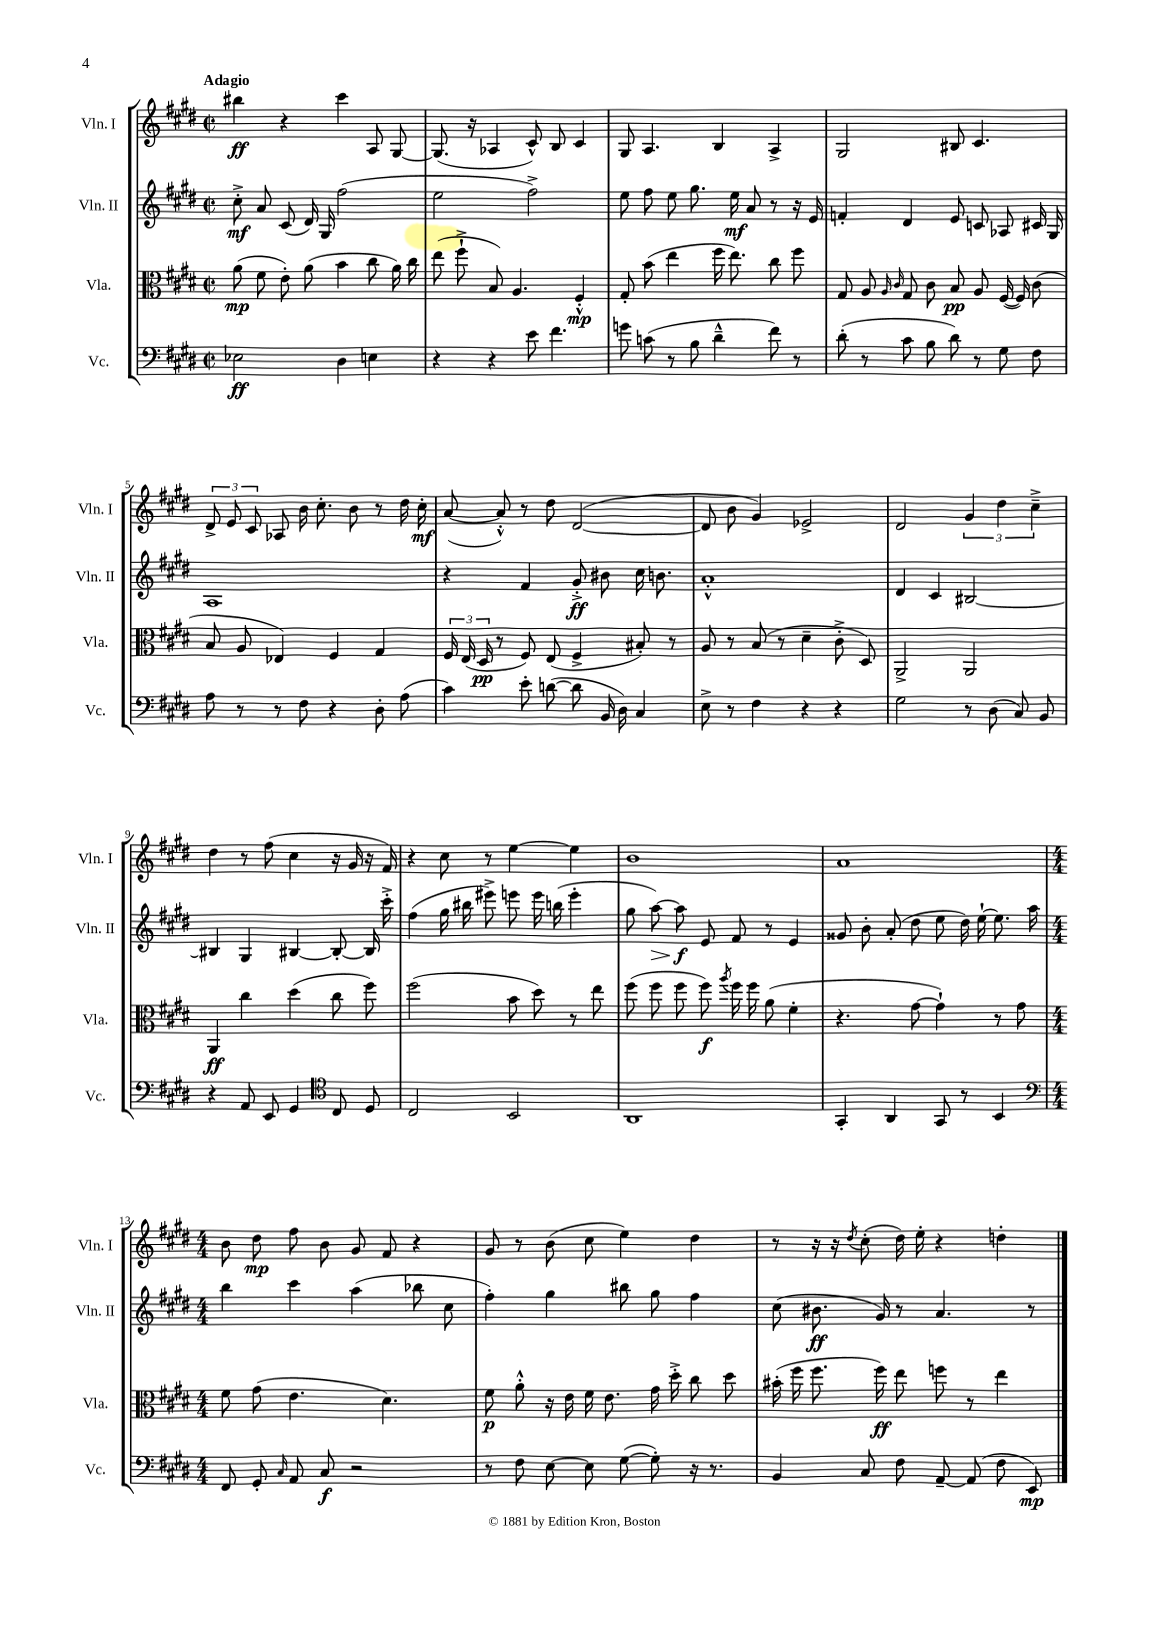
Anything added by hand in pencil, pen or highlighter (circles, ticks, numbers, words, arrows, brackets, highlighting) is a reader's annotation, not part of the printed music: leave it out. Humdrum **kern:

**kern	**kern	**kern	**kern
*staff4	*staff3	*staff2	*staff1
*clefF4	*clefC3	*clefG2	*clefG2
*k[f#c#g#d#]	*k[f#c#g#d#]	*k[f#c#g#d#]	*k[f#c#g#d#]
*M2/2	*M2/2	*M2/2	*M2/2
*met(c|)	*met(c|)	*met(c|)	*met(c|)
2E-	(8a	8cc#'^	4bb#
.	8f#	8a	.
.	8e')	(8c#	4r
.	(8a	16d#)	.
.	.	16G#	.
4D#	4b	(2ff#	4ccc#
4E	8cc#	.	8A
.	16a)	.	[8G#
.	16cc#	.	.
=	=	=	=
4r	(8ee	2ee	(8.G#]
.	8ff#`^	.	.
.	.	.	16r
4r	8B)	.	4A-
.	4.A	.	.
8e	.	2ff#^)	8c#^^)
4.f#	.	.	8B
.	4F#'^^	.	4c#
=	=	=	=
8g	8G#'	8ee	8G#
(8c	(8b	8ff#	4.A
8r	4ee	8ee	.
8B	.	8.gg#	.
4d#~^^	16ff#	.	4B
.	8.ee)	16ee	.
.	.	8a	.
8f#)	8cc#	8r	4A^
8r	8ff#	16r	.
.	.	16e	.
=	=	=	=
(8d#'	8G#	4f'	2G#
8r	8A	.	.
.	16qqA	.	.
.	16qqc#	.	.
8c#	8G#	4d#	.
8B	8c#	.	.
8d#)	8B	8e	8B#
8r	8A	8c	4.c#
8G#	([16F#	8A-	.
.	16F#])	.	.
8F#	(8c#	16c#	.
.	.	16G#	.
=	=	=	=
8A	8B	1A	12d#^
.	.	.	12e
8r	8A	.	.
.	.	.	12c#
8r	4E-)	.	8A-
8F#	.	.	16b
.	.	.	8.cc#'
4r	4F#	.	.
.	.	.	8b
8D#'	4G#	.	8r
(8A	.	.	16dd#
.	.	.	16cc#'
=	=	=	=
4c#)	24F#	4r	([8a
.	(24E	.	.
.	24D#	.	.
.	8r	.	8a'^^])
8e'	8F#)	4f#	8r
([8d	(8E	.	8dd#
8d]	4F#^	8g#'^	([2d#
16BB	.	8b#	.
16D#)	.	.	.
4C#	8B#')	16cc#	.
.	.	8.b	.
.	8r	.	.
=	=	=	=
8E^	8A	1a'^^	8d#]
8r	8r	.	8b
4F#	(8B	.	4g#)
.	8r	.	.
4r	4d#~	.	2e-^
4r	8c#'^	.	.
.	8D#)	.	.
=	=	=	=
2G#	2AA^	4d#	2d#
.	.	4c#	.
8r	2AA	[2B#	6g#
(8D#	.	.	.
.	.	.	6dd#
8C#)	.	.	.
.	.	.	6cc#~^
8BB	.	.	.
=	=	=	=
4r	4AA	4B#]	4dd#
8AA	4cc#	4G#	8r
8EE	.	.	(8ff#
4GG#	(4dd#	[4B#	4cc#
*clefC4	*	*	*
8C#	8cc#	8B#'_	16r
.	.	.	16g#
8D#	8ff#)	16B#]	16r
.	.	16ccc#'^	16f#)
=	=	=	=
2C#	(2ff#	(4ff#	4r
.	.	16gg#	8cc#
.	.	16bb#	.
.	.	8eee#^)	8r
2BB	8b	8eee	[4ee
.	8dd#)	16eee	.
.	.	(16bb	.
.	8r	4eee'	4ee]
.	8ee	.	.
=	=	=	=
1AA	(8ff#	8gg#	1b
.	8ff#	[8aa)	.
.	8ff#	8aa]	.
.	8ff#)	8e	.
.	8qaa	.	.
.	16ff#	8f#	.
.	16ff#	.	.
.	(8a	8r	.
.	4f#'	4e	.
=	=	=	=
4GG#'	4.r	8g##	1a
.	.	8b'	.
4AA	.	(8a'	.
.	[8g#	8dd#	.
8GG#	4g#`])	8ee	.
8r	.	16dd#)	.
.	.	[16ee`	.
4BB	8r	8.ee]	.
.	8g#	.	.
.	.	16aa	.
=	=	=	=
*clefF4	*	*	*
*M4/4	*M4/4	*M4/4	*M4/4
8FF#	8f#	4bb	8b
8GG#'	(8g#	.	8dd#
16qqC#	.	.	.
8AA	4.e	4ccc#	8ff#
8C#	.	.	8b
2r	.	(4aa	8g#
.	4.d#)	.	8f#
.	.	8bb-	4r
.	.	8cc#	.
=	=	=	=
8r	8f#	4ff#')	8g#
8F#	8a'^^	.	8r
[8E	16r	4gg#	(8b
.	16e	.	.
8E]	16f#	.	8cc#
.	8.e	.	.
([8G#	.	8bb#	4ee)
8G#'])	16g#	8gg#	.
.	16dd#'^	.	.
16r	8cc#	4ff#	4dd#
8.r	.	.	.
.	8dd#	.	.
=	=	=	=
4BB	(16b#'	(8cc#	8r
.	16ff#	.	.
.	8.ff#	8.b#	16r
.	.	.	16r
.	.	.	8qdd#
8C#	.	.	(8cc#'
.	16ff#)	16g#)	.
8F#	8ee	8r	16dd#)
.	.	.	16ee'
[8AA~	8ff	4.a	4r
(8AA]	8r	.	.
8F#	4ee	.	4dd'
8EE)	.	8r	.
==	==	==	==
*-	*-	*-	*-
